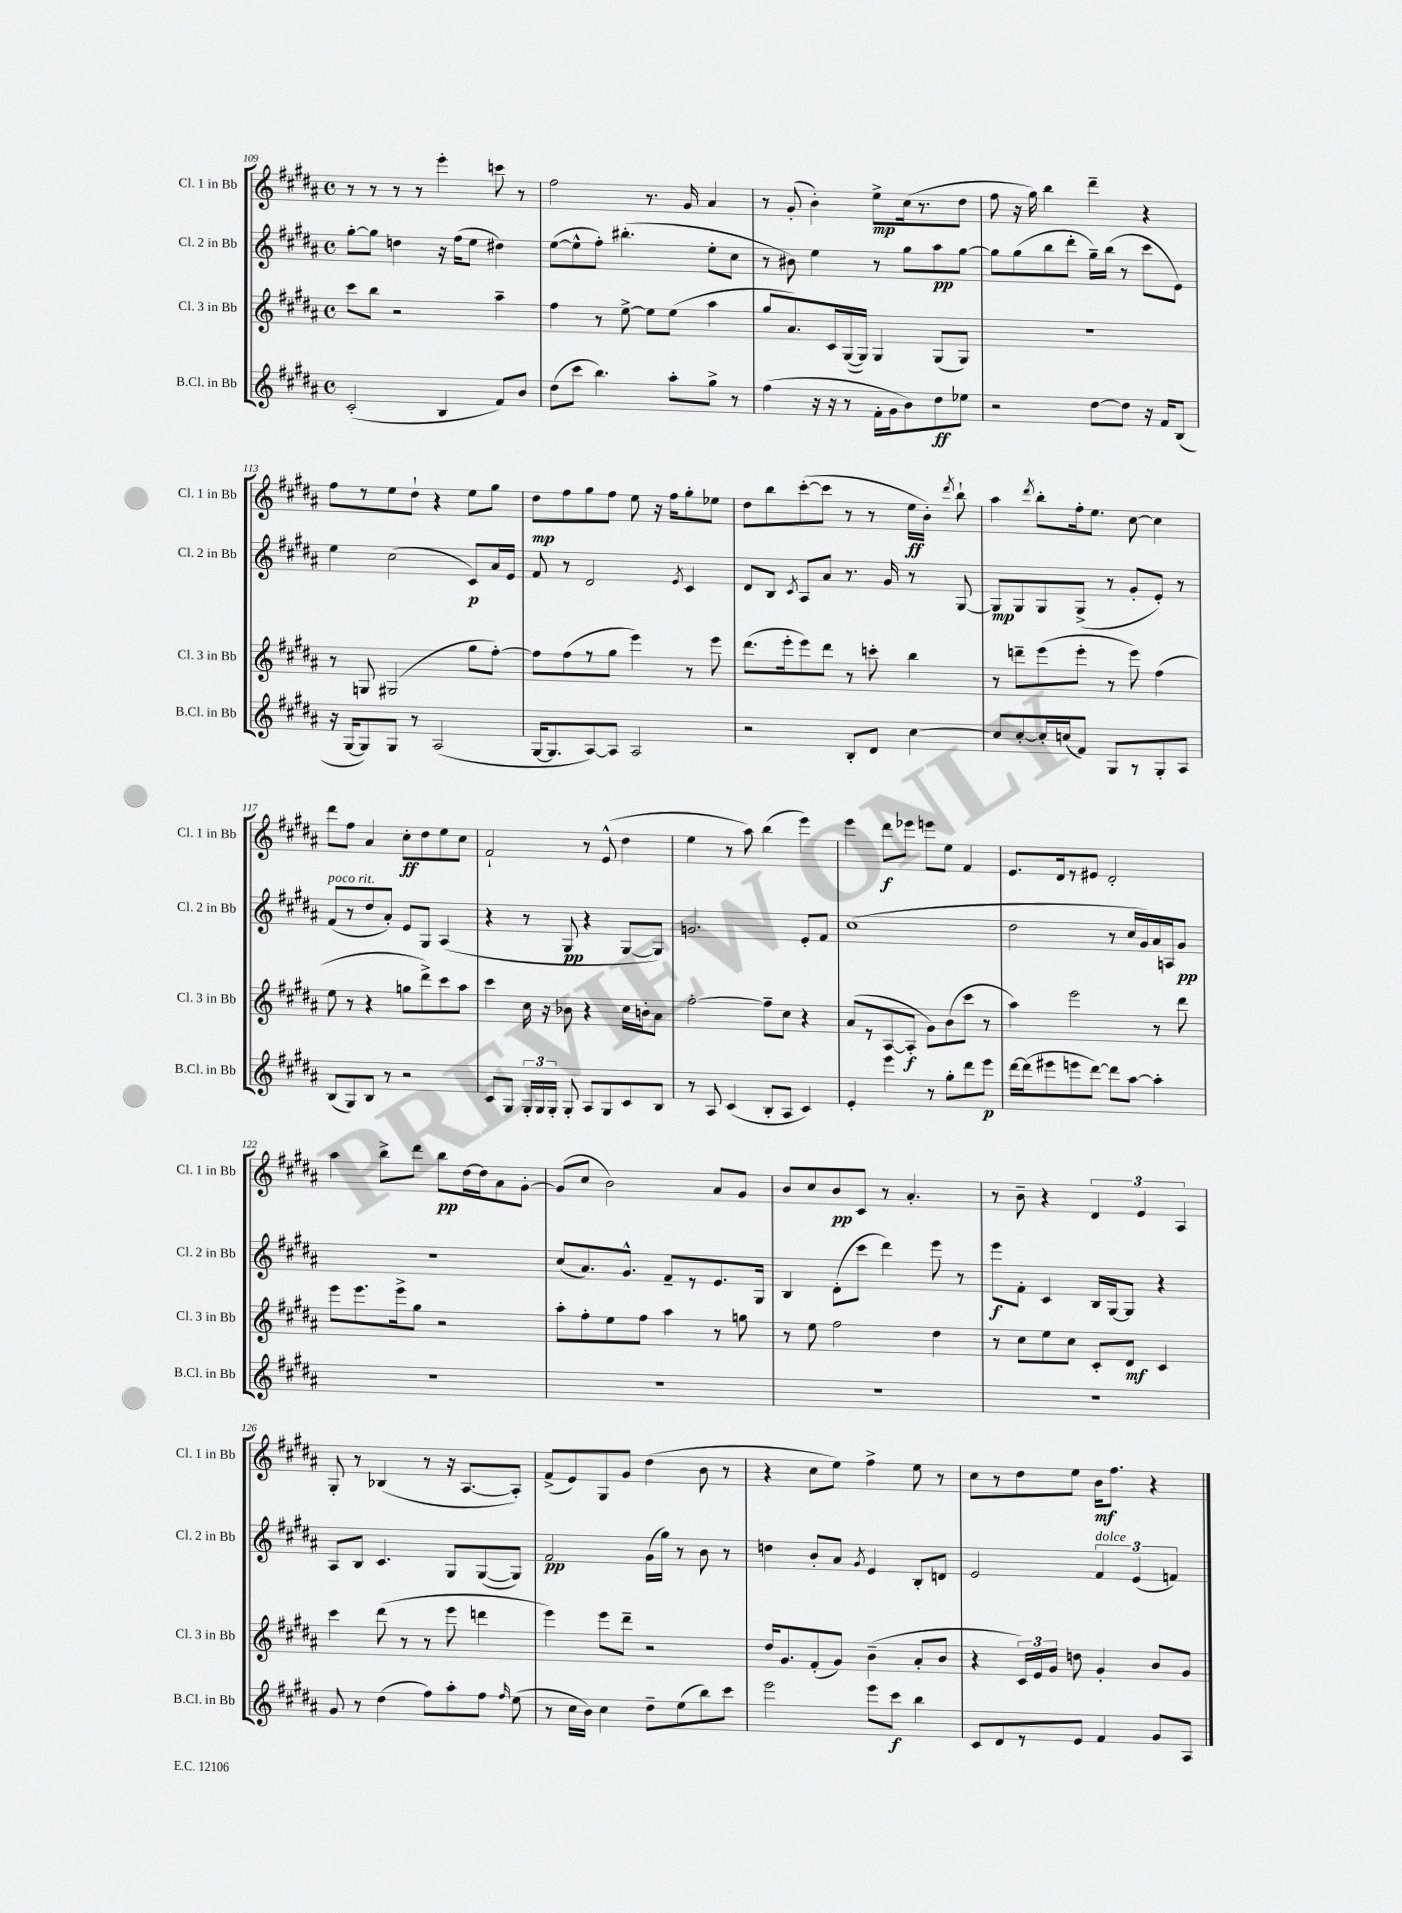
<<
\new StaffGroup <<
\new Staff = "s0" \with { instrumentName = "Cl. 1 in Bb" shortInstrumentName = "Cl. 1 in Bb" } {
    \clef treble \key b \major \defaultTimeSignature \time 4/4
    \autoBeamOff r8 r8 r8 r8 e'''4-. c'''8 r8 |
    fis''2 r8. gis'16 ais'4 |
    r8 gis'8-.( b'4-.) e''8[->\mp cis''16( r8. dis''8] |
    fis''8 r16 gis''16) b''4 dis'''4-- r4 |
    fis''8[ r8 e''8 dis''8]-! r4 e''8[ gis''8] |
    dis''8[\mp fis''8 gis''8 fis''8] e''8 r16 fis''16[ gis''8-. ees''8] |
    dis''8[ b''8 cis'''8~-.( cis'''8] r8 r8 e''16[\ff b'16]-.) \acciaccatura { dis'''8 } b''8-! |
    ais''4 \acciaccatura { dis'''8 } b''8[-. fis''16-. e''8.] cis''8~ cis''4 |
    dis'''8[ fis''8] ais'4 cis''8[-.\ff dis''8 e''8 cis''8] |
    fis'2-! r8 e'8-^( dis''4 |
    e''4 r8 ais''8) b''4( e'''4) |
    e'''4 dis'''8[\f ees'''8] e'''8[ e''8] fis'4 |
    e'8.[ dis'16 r8 eis'8] dis'2-. |
    ais''4 b''8[-> dis'''8] b''8[\pp dis''16~ dis''16 ais'8 gis'8]~-. |
    gis'8[( cis''8] b'2) ais'8[ gis'8] |
    b'8[ cis''8 b'8\pp cis'8] r8 ais'4.-. |
    r8 b'8-- r4 \tuplet 3/2 { dis'4 e'4 ais4 } |
    gis8-. r8 bes4( r8 r16 ais8.[~ ais8]-.) |
    fis'8[->( e'8) gis8 gis'8] dis''4( b'8 r8 |
    r4 cis''8[ e''8]) fis''4-> e''8 r8 |
    cis''8[ r8 dis''8 e''8] b'16[\mf fis''8.] r4 \bar "|." |
}
\new Staff = "s1" \with { instrumentName = "Cl. 2 in Bb" shortInstrumentName = "Cl. 2 in Bb" } {
    \clef treble \key b \major \defaultTimeSignature \time 4/4
    \autoBeamOff gis''8[~-. gis''8] d''4 r16 fis''16[( e''8] dis''4) |
    e''8[~( e''8-^ fis''8]-.) bis''4.-.( e''8[-. cis''8] |
    r8 bis'8) e''4 r8 gis''8[ ais''8\pp gis''8]~ |
    gis''8[ gis''8( b''8 dis'''8]-. gis''16[--) b''16]( r8 cis'''8[ e'8]) |
    e''4 cis''2( cis'8[\p) ais'16 e'16] |
    fis'8 r8 dis'2 \acciaccatura { e'8 } cis'4 |
    dis'8[ b8] \acciaccatura { cis'8 } ais8[ ais'8] r8. gis'16 r8 gis8~ |
    gis8[\mp gis8 gis8 gis8]->( r8 gis'8[-. e'8]-.) r8 |
    fis'8[^\markup { \italic "poco rit." }( r8 dis''8 ais'8]-.) e'8[ gis8] ais4( |
    r4 r8 gis8\pp r4 gis8[~ gis8]) |
    g'2. e'8[-. fis'8] |
    cis''1( |
    dis''2 r8 cis''16[ gis'16) ais'16 a16 gis'8]\pp |
    r1 |
    cis''8[( ais'8.) gis'8.]-^ fis'8[-- r8 e'8. gis16] |
    b4 dis'8[-.( cis'''8] dis'''4) e'''8 r8 |
    e'''8[\f fis'8]-. cis'4 b16[ gis16~ gis8] r4 |
    ais8[ b8] cis'4. gis8[ gis8~( gis8]) |
    fis'2\pp gis'16[( gis''16]) r8 b'8 r8 |
    d''4 b'8[-. ais'8] \acciaccatura { gis'8 } e'4 b8[-. d'8] |
    e'2 \tuplet 3/2 { fis'4^\markup { \italic "dolce" } e'4( f'4) } \bar "|." |
}
\new Staff = "s2" \with { instrumentName = "Cl. 3 in Bb" shortInstrumentName = "Cl. 3 in Bb" } {
    \clef treble \key b \major \defaultTimeSignature \time 4/4
    \autoBeamOff cis'''8[ b''8] r2 ais''4-- |
    fis''4 r8 e''8~-> e''8[ e''8]( ais''4 |
    gis''8[ ais'8.) cis'16 gis16~( gis16]) gis4 gis8[( gis8]) |
    R1 |
    r8 g8 gis2( gis''8[ fis''8]~-.) |
    fis''8[ fis''8( r8 gis''8] e'''4) r8 e'''8 |
    dis'''8.[( e'''16-. e'''8) dis'''8] r8 c'''8-. b''4 |
    r8 d'''8[-- e'''8( e'''8]-. r8 e'''8) fis''4( |
    e''8 r8 r4 g''8[ dis'''8->) cis'''8 ais''8] |
    cis'''4 cis''16 r16 bes'8 r4 cis''16[ b'16-. ais'8] |
    fis''2~-. fis''8[-- cis''8] r4 |
    ais'8[( r8 ais8~ ais8]-.\f gis'8[) b'8( cis'''8] r8 |
    ais''4) e'''2 r8 dis'''8 |
    e'''8[ e'''8. e'''16-> gis''8] r2 |
    ais''8[-. fis''8-. e''8 fis''8] ais''4 r8 g''8 |
    r8 e''8 fis''2 dis''4 |
    r8 cis''8[ e''8 cis''8] cis'8[-. dis'8]\mf cis'4 |
    cis'''4 dis'''8( r8 r8 e'''8 d'''4 |
    e'''4) e'''8[ dis'''8]-- r2 |
    dis''16[ gis'8. fis'8-.( gis'8]) b'4--( ais'8[-. b'8] |
    r4 \tuplet 3/2 { cis'16[) e'16 gis'16] } d''8 gis'4-. b'8[ gis'8] \bar "|." |
}
\new Staff = "s3" \with { instrumentName = "B.Cl. in Bb" shortInstrumentName = "B.Cl. in Bb" } {
    \clef treble \key b \major \defaultTimeSignature \time 4/4
    \autoBeamOff cis'2-.( b4 fis'8[) b'8] |
    dis''8[( cis'''8] b''4.) ais''8[-. gis''8]-> r8 |
    fis''4( r16 r16 r8 fis'16[-. gis'16 b'8) dis''8\ff ees''8] |
    r2 dis''8[~ dis''8] r16 fis'16[ b8]( |
    r16 gis16[~ gis8) gis8] r8 ais2( |
    gis16[~ gis8. ais8~) ais8] ais2 |
    r2 b8[-. dis'8] cis''4~ |
    cis''8[ cis''8~-. cis''16-. c''16( fis'8]) gis8[ r8 gis8-. ais8] |
    b8[( gis8) b8] r8 r2 |
    cis'8[ gis8] \tuplet 3/2 { gis16[-. gis16 gis16]-. } gis8-. ais8[ gis8 cis'8 b8] |
    r8 ais8 cis'4( b8[-. ais8] cis'4) |
    e'4-. e'''4 r8 gis''8[-. dis'''8 e'''8]\p |
    dis'''16[~ dis'''16( eis'''8 e'''8 dis'''8]~) dis'''8[ ais''8]~ ais''4-. |
    R1 |
    R1 |
    R1 |
    R1 |
    gis'8 r8 dis''4( fis''8[) ais''8-. fis''8] \grace { fis''16 } e''8( |
    r8 cis''16[ b'16]) cis''4 dis''8[-- e''8( b''8) cis'''8] |
    e'''2 e'''8[ cis'''8]\f b''4 |
    cis'8[ dis'8 r8 e'8] fis'4 gis'8[ ais8] \bar "|." |
}
>>
>>
\layout { \context { \Score currentBarNumber = #109 } }
